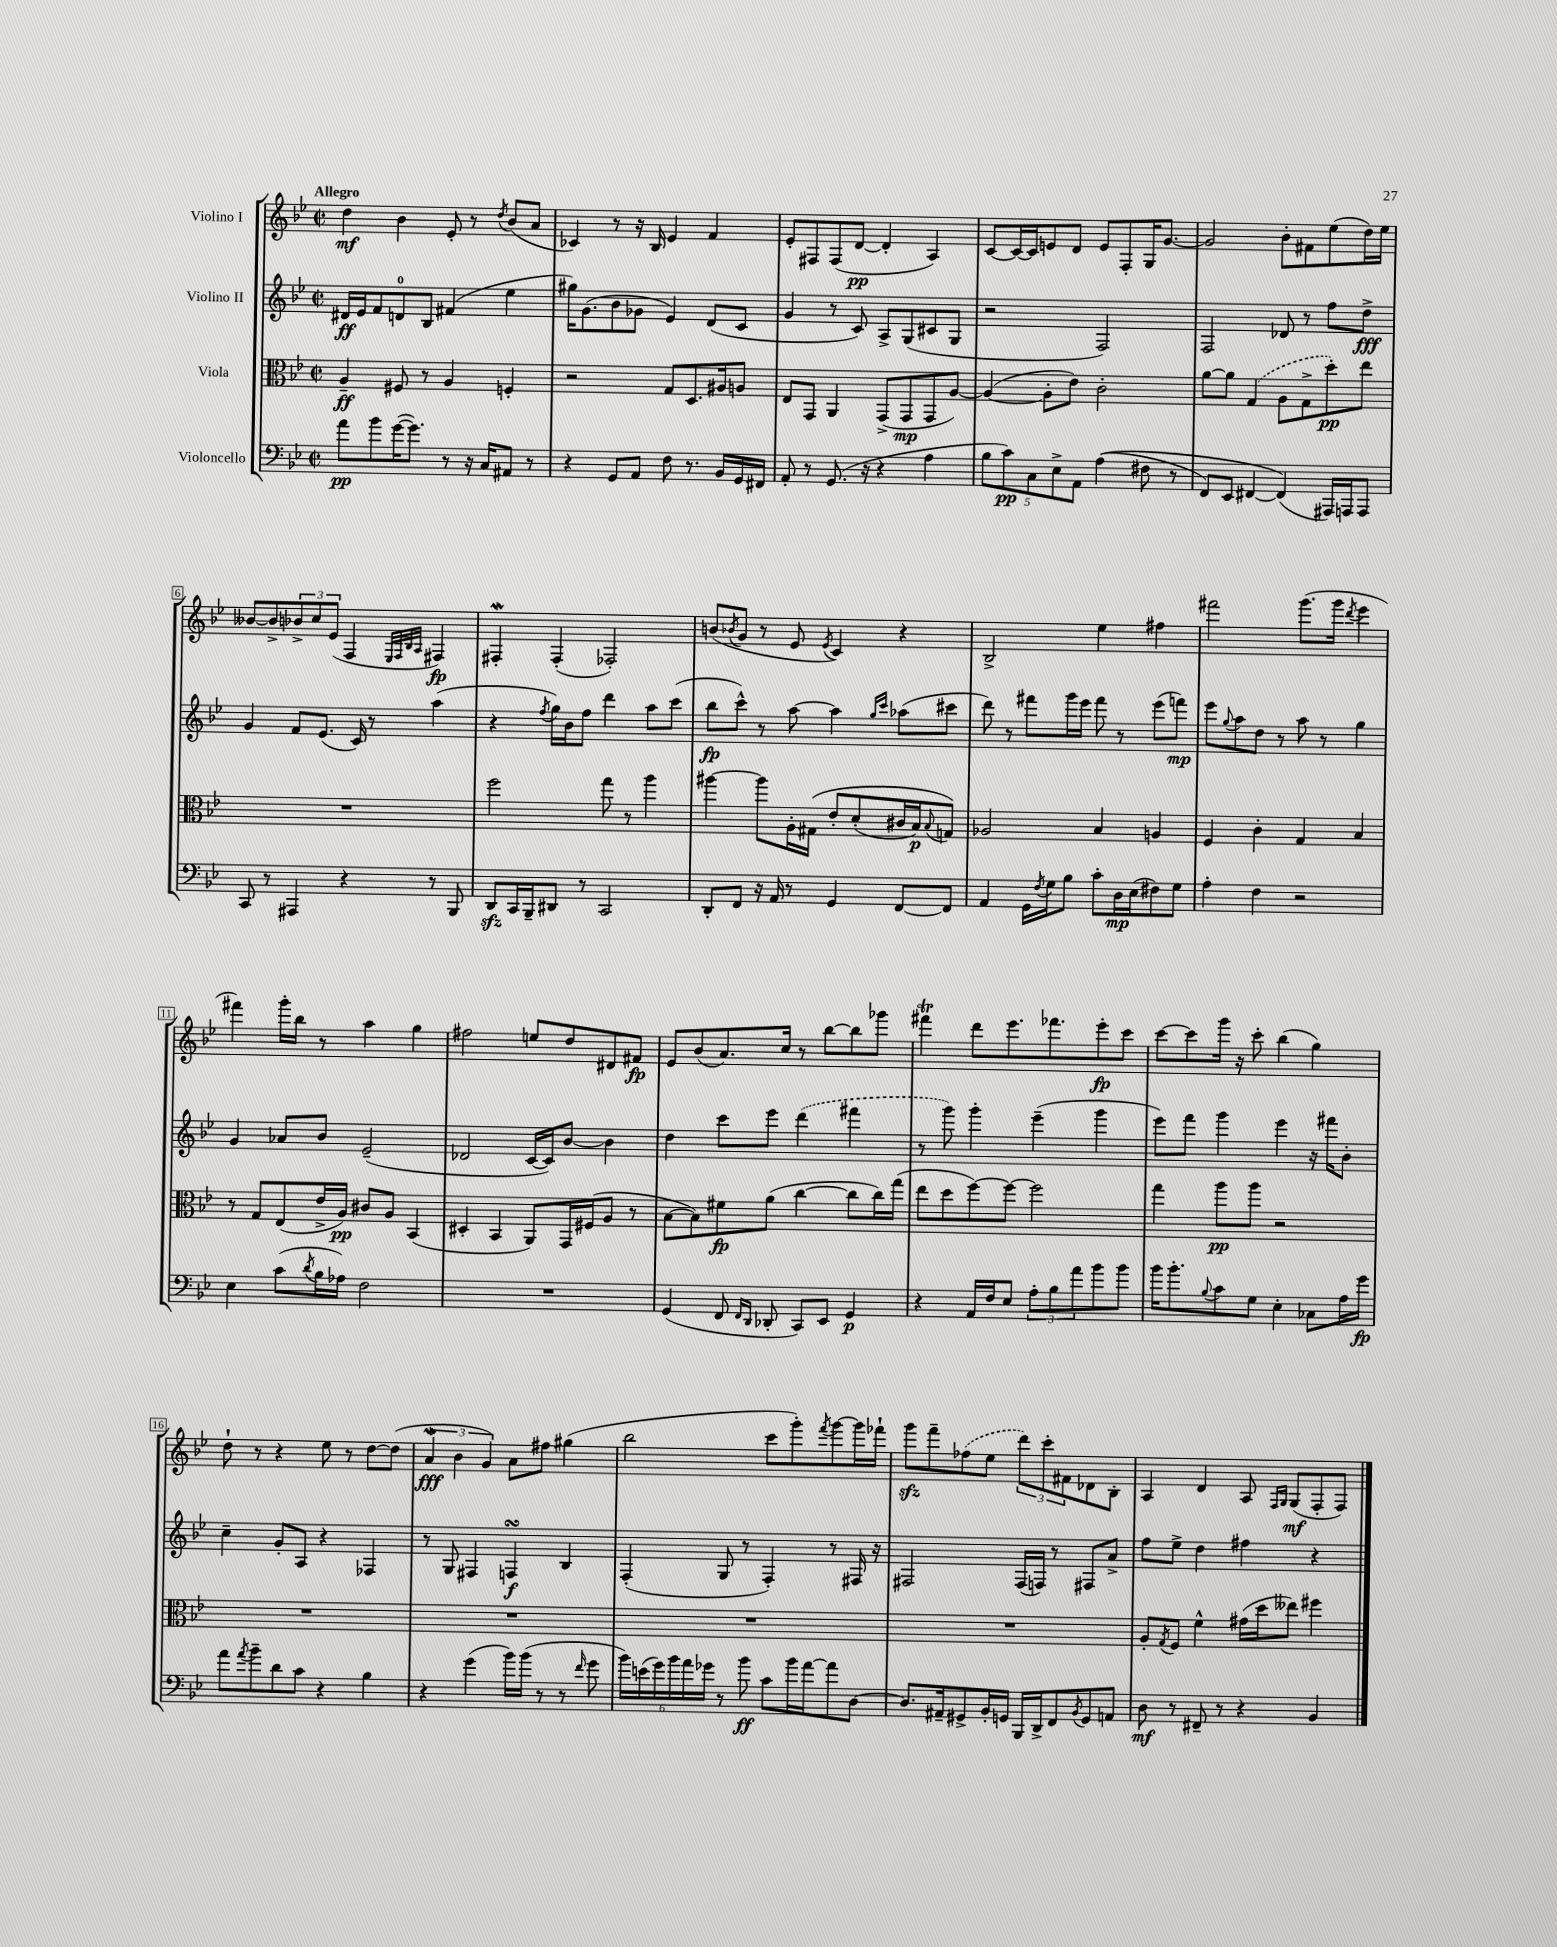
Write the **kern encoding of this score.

**kern	**dynam	**kern	**dynam	**kern	**dynam	**kern	**dynam
*part4	*part4	*part3	*part3	*part2	*part2	*part1	*part1
*staff4	*staff4	*staff3	*staff3	*staff2	*staff2	*staff1	*staff1
*I"Violoncello	*	*I"Viola	*	*I"Violino II	*	*I"Violino I	*
*clefF4	*	*clefC3	*	*clefG2	*	*clefG2	*
*k[b-e-]	*	*k[b-e-]	*	*k[b-e-]	*	*k[b-e-]	*
*M2/2	*	*M2/2	*	*M2/2	*	*M2/2	*
*met(c|)	*	*met(c|)	*	*met(c|)	*	*met(c|)	*
=1	=1	=1	=1	=1	=1	=1	=1
!	!	!	!	!	!	!LO:TX:a:B:t=Allegro	!
8a\L	pp	4A~/	ff	16d#X/LL	ff	4dd\	mf
.	.	.	.	16e-/J	.	.	.
8b-\	.	.	.	8f/	.	.	.
([16g\K	.	8F#X/	.	8dn/	.	4b-\	.
8.g\J])	.	.	.	.	.	.	.
.	.	8r	.	8B-/J	.	.	.
8r	.	4A/	.	(4f#X/	.	8e-'/	.
16r	.	.	.	.	.	8r	.
16C/KL	.	.	.	.	.	.	.
.	.	.	.	.	.	8qdd/	.
8AA#X/J	.	4Fn'/	.	4ee-\	.	(8b-/L	.
8r	.	.	.	.	.	8a/J	.
=2	=2	=2	=2	=2	=2	=2	=2
4r	.	2r	.	16gg#X\KL)	.	4c-X/)	.
.	.	.	.	(8.g\	.	.	.
8GG/L	.	.	.	8b-\	.	8r	.
8AA/J	.	.	.	8g-X\J	.	16r	.
.	.	.	.	.	.	16B-/	.
8F\	.	8G/L	.	4e-/)	.	4e-/	.
8.r	.	8.D/	.	.	.	.	.
.	.	.	.	(8d/L	.	4f/	.
16BB-/LL	.	16A#X/k	.	.	.	.	.
16GG/	.	8An/J	.	8c/J	.	.	.
16FF#X/JJ	.	.	.	.	.	.	.
=3	=3	=3	=3	=3	=3	=3	=3
8AA'/	.	8E-/L	.	4g/	.	8e-'/L	.
8r	.	8GG/J	.	.	.	8F#X/	.
(8.GG/	.	4AA/	.	8r	.	(8F#/	.
.	.	.	.	8c/)	.	[8d/J	pp
16r	.	.	.	.	.	.	.
4r	.	(8GG^/L	.	8A^/L	.	4d'/]	.
.	.	8GG/	mp	(8G/	.	.	.
4A\	.	8GG/	.	8c#X/	.	4A/)	.
.	.	[8A/J)	.	8G/J	.	.	.
=4	=4	=4	=4	=4	=4	=4	=4
10B-\L	.	(4A/_	.	2r	.	[8c/L	.
10c\)	pp	.	.	.	.	.	.
.	.	.	.	.	.	16c/L_	.
.	.	.	.	.	.	16c/J]	.
10C\	.	.	.	.	.	.	.
.	.	8A'\L]	.	.	.	8en/	.
10E-^\	.	.	.	.	.	.	.
.	.	8e-\J)	.	.	.	8d/J	.
10AA\J	.	.	.	.	.	.	.
((4A\	.	2c'\	.	2F/)	.	8e/L	.
.	.	.	.	.	.	8F'/	.
8F#X\	.	.	.	.	.	16G/K	.
.	.	.	.	.	.	[8.g/J	.
8r	.	.	.	.	.	.	.
=5	=5	=5	=5	=5	=5	=5	=5
8FF/L)	.	[8a\L	.	2F/	.	2g/]	.
8EE-/J	.	8a\J]	.	.	.	.	.
[4FF#X/	.	(4G/	.	.	.	.	.
(4FF#/])	.	8A\L	.	8d-X/	.	8b-'\L	.
.	.	8G^\	.	8r	.	8f#X\	.
16AAA#X/LL)	.	8dd'\)	pp	8ff\L	.	(8ee-\	.
16AAAn/J	.	.	.	.	.	.	.
8AAA/J	.	8ee-\J	.	8dd^\J	fff	16dd\L)	.
.	.	.	.	.	.	16ee-\JJ	.
!!LO:LB:g=z
=6	=6	=6	=6	=6	=6	=6	=6
8CC/	.	1r	.	4g/	.	[8b--X/L	.
8r	.	.	.	.	.	8b--^/]	.
4AAA#X/	.	.	.	8f/L	.	12b-X^/	.
.	.	.	.	.	.	12cc/	.
.	.	.	.	(8.e-/J	.	.	.
.	.	.	.	.	.	(12e-/J	.
4r	.	.	.	.	.	4F/	.
.	.	.	.	16c/)	.	.	.
.	.	.	.	8r	.	.	.
.	.	.	.	.	.	32qqE-/LLL	.
.	.	.	.	.	.	32qqF/	.
.	.	.	.	.	.	32qqB-/	.
.	.	.	.	.	.	32qqA/JJJ	.
8r	.	.	.	(4aa\	.	4F#X/)	fp
8BBB-/	.	.	.	.	.	.	.
=7	=7	=7	=7	=7	=7	=7	=7
8DDzz/L	.	2ff\	.	4r	.	4F#XW'/	.
16CC/L	.	.	.	.	.	.	.
16BBB-~/J	.	.	.	.	.	.	.
.	.	.	.	8qff/	.	.	.
8DD#X/J	.	.	.	16gg\LL)	.	(4F#'/	.
.	.	.	.	16b-\J	.	.	.
8r	.	.	.	8ff\J	.	.	.
2CC/	.	8gg\	.	4ddd\	.	2F-X'/)	.
.	.	8r	.	.	.	.	.
.	.	4aa\	.	8aa\L	.	.	.
.	.	.	.	(8ccc\J	.	.	.
=8	=8	=8	=8	=8	=8	=8	=8
8DD'/L	.	[4aa#X\	.	8bb-\L	fp	(8bn/L	.
.	.	.	.	.	.	8qb-X/	.
8FF/J	.	.	.	8ccc^^\J)	.	8g/J	.
16r	.	8aa#\L]	.	8r	.	8r	.
16AA/	.	.	.	.	.	.	.
8r	.	16A'\L	.	[8aa\	.	8e-/	.
.	.	(16G#X\JJ	.	.	.	.	.
.	.	.	.	.	.	8qe-/	.
4GG/	.	8e-'/L	.	4aa\]	.	4c/)	.
.	.	(8d'/	.	.	.	.	.
.	.	.	.	16qqgg/LL	.	.	.
.	.	.	.	16qqccc/JJ	.	.	.
[8FF/L	.	16c#X/L	.	(8aa-X\L	.	4r	.
.	.	16B-/J)	p	.	.	.	.
.	.	8qqB-/	.	.	.	.	.
8FF/J]	.	8Gn/J)	.	8ccc#X\J	.	.	.
=9	=9	=9	=9	=9	=9	=9	=9
4AA/	.	2A-X/	.	8ddd\)	.	2B-^/	.
.	.	.	.	8r	.	.	.
16GG\LL	.	.	.	8fff#X\L	.	.	.
8qF/	.	.	.	.	.	.	.
16G\J	.	.	.	.	.	.	.
8B-\J	.	.	.	16ggg\L	.	.	.
.	.	.	.	16eee-\JJ	.	.	.
8c'\L	.	4B-/	.	8fff#\	.	4ee-\	.
16D\L	mp	.	.	8r	.	.	.
(16E-\J	.	.	.	.	.	.	.
8F#X\)	.	4An/	.	(8eee-\L	.	4ff#X\	.
8G\J	.	.	.	8fffn\J)	mp	.	.
=10	=10	=10	=10	=10	=10	=10	=10
4A'\	.	4F/	.	8eee-\L	.	2fff#X\	.
.	.	.	.	8qqgg/	.	.	.
.	.	.	.	8aa\	.	.	.
4F\	.	4c'\	.	8dd\J	.	.	.
.	.	.	.	8r	.	.	.
2r	.	4G/	.	8aa\	.	(8.ggg\L	.
.	.	.	.	8r	.	.	.
.	.	.	.	.	.	16ggg\Jk	.
.	.	.	.	.	.	8qddd/	.
.	.	4B-/	.	4gg\	.	4eee-\	.
!!LO:LB:g=z
=11	=11	=11	=11	=11	=11	=11	=11
4E-\	.	8r	.	4g/	.	4fff#X\)	.
.	.	8G/L	.	.	.	.	.
(8c\L	.	(8E-/	.	8a-X/L	.	16ggg'\LL	.
.	.	.	.	.	.	16bb-\JJ	.
8qd/	.	.	.	.	.	.	.
16B-\L	.	16e-^/L	.	8b-/J	.	8r	.
16A-X\JJ)	.	16A/JJ)	pp	.	.	.	.
2F\	.	8c#X/L	.	(2e-~/	.	4aa\	.
.	.	8A/J	.	.	.	.	.
.	.	(4BB-/	.	.	.	4gg\	.
=12	=12	=12	=12	=12	=12	=12	=12
1r	.	4D#X'/	.	2d-X/	.	2ff#X\	.
.	.	4BB-/	.	.	.	.	.
.	.	8AA/L)	.	[16c/LL	.	8een/L	.
.	.	.	.	16c/J])	.	.	.
.	.	16GG/L	.	[8b-/J	.	8dd/	.
.	.	(16F#X/J	.	.	.	.	.
.	.	8A/J	.	4b-\]	.	8d#X/	.
.	.	8r	.	.	.	8f#X/J	fp
=13	=13	=13	=13	=13	=13	=13	=13
(4GG/	.	[8B-\L	.	4dd\	.	8e-/L	.
.	.	8B-\])	.	.	.	(8b-/	.
8FF/	.	8f#X\	fp	8ccc\L	.	8.a/)	.
16qqFF/LL	.	.	.	.	.	.	.
16qqDD/JJ	.	.	.	.	.	.	.
8DD-X'/	.	(8a\J	.	8eee-\J	.	.	.
.	.	.	.	.	.	16cc/Jk	.
8CC/L)	.	[4cc\	.	(4ddd\	.	8r	.
8EE-/J	.	.	.	.	.	[8bb-\L	.
4GG/	p	8cc\L]	.	4fff#X\	.	8bb-\]	.
.	.	16cc\L)	.	.	.	8ggg-X\J	.
.	.	(16gg\JJ	.	.	.	.	.
=14	=14	=14	=14	=14	=14	=14	=14
4r	.	8ee-\L	.	8r	.	4fff#Xt\	.
.	.	8dd\	.	8ggg\)	.	.	.
16AA/LL	.	[8ff\)	.	4ggg'\	.	8ddd\L	.
16F/J	.	.	.	.	.	.	.
8E-/J	.	8ff\J_	.	.	.	8.eee-\	.
12A'\L	.	2ff\]	.	(4eee-~\	.	.	.
.	.	.	.	.	.	8.fff-X\	.
12B-\	.	.	.	.	.	.	.
12a\	.	.	.	.	.	.	.
8b-\	.	.	.	4ggg\	.	8eee-'\	fp
8b-\J	.	.	.	.	.	8ccc\J	.
=15	=15	=15	=15	=15	=15	=15	=15
16b-\KL	.	4gg\	.	8eee-\L)	.	[8ccc\L	.
8.b-'\	.	.	.	.	.	.	.
.	.	.	.	8fff\J	.	8ccc\]	.
8qqB-/	.	.	.	.	.	.	.
8c\	.	8aa\L	pp	4ggg\	.	16ggg\Jk	.
.	.	.	.	.	.	16r	.
8G\J	.	8aa\J	.	.	.	8ccc'\	.
4E-'\	.	2r	.	4eee-\	.	(4bb-\	.
8C-X\L	.	.	.	16r	.	4gg\)	.
.	.	.	.	16fff#X\KL	.	.	.
16A\L	.	.	.	8b-'\J	.	.	.
16g\JJ	fp	.	.	.	.	.	.
!!LO:LB:g=z
=16	=16	=16	=16	=16	=16	=16	=16
8a\L	.	1r	.	4cc~\	.	8dd`\	.
8qa/	.	.	.	.	.	.	.
8b-~\	.	.	.	.	.	8r	.
8d\	.	.	.	8g'/L	.	4r	.
8c\J	.	.	.	8A/J	.	.	.
4r	.	.	.	4r	.	8ee-\	.
.	.	.	.	.	.	8r	.
4B-\	.	.	.	4F-X/	.	[8dd\L	.
.	.	.	.	.	.	(8dd\J]	.
=17	=17	=17	=17	=17	=17	=17	=17
4r	.	1r	.	8r	.	6aW/	fff
.	.	.	.	8G/	.	.	.
.	.	.	.	.	.	6b-\	.
(4g\	.	.	.	4F#X/	.	.	.
.	.	.	.	.	.	6g/)	.
16b-\LL)	.	.	.	4FnsSSS/	f	8a\L	.
(16b-\JJ	.	.	.	.	.	.	.
8r	.	.	.	.	.	8ff#X\J	.
8r	.	.	.	4B-/	.	(4gg#X\	.
16qqf/	.	.	.	.	.	.	.
8g\	.	.	.	.	.	.	.
=18	=18	=18	=18	=18	=18	=18	=18
24b-\LL)	.	1r	.	(4F'/	.	2bb-\	.
(24en\	.	.	.	.	.	.	.
24g\)	.	.	.	.	.	.	.
24b-\	.	.	.	.	.	.	.
24a\	.	.	.	.	.	.	.
24g-X\JJ	.	.	.	.	.	.	.
8r	.	.	.	8G/	.	.	.
8b-\	ff	.	.	8r	.	.	.
8c\L	.	.	.	4F'/)	.	8ccc\L	.
16b-\L	.	.	.	.	.	8ggg'\)	.
[16a\J	.	.	.	.	.	.	.
.	.	.	.	.	.	8qfff/	.
8a\]	.	.	.	8r	.	[8ggg\	.
[8D\J	.	.	.	16F#X/	.	16ggg\L]	.
.	.	.	.	16r	.	16fff-X`\JJ	.
=19	=19	=19	=19	=19	=19	=19	=19
8.D/L]	.	1r	.	2F#X/	.	8gggzz\L	.
.	.	.	.	.	.	8fff~\	.
16AA#X~/k	.	.	.	.	.	.	.
8GG#X^/	.	.	.	.	.	(8ff-X\	.
16BB-'/L	.	.	.	.	.	8ee-\J	.
16GGn/JJ	.	.	.	.	.	.	.
16BBB-/LL	.	.	.	(16F#/LL	.	12ddd\L)	.
16DD^/J	.	.	.	16Fn/JJ)	.	.	.
.	.	.	.	.	.	12ccc'\	.
8FF/	.	.	.	8r	.	.	.
.	.	.	.	.	.	12f#X\	.
8qBB-/	.	.	.	.	.	.	.
8GG/	.	.	.	8F#X/L	.	8d-X\	.
8AAn/J	.	.	.	8a^/J	.	8B-'\J	.
=20	=20	=20	=20	=20	=20	=20	=20
8D\	mf	8A'/L	.	8ff\L	.	4A/	.
.	.	8qG/	.	.	.	.	.
8r	.	8F/J	.	8ee-^\J	.	.	.
8FF#X~/	.	4f^^\	.	4dd\	.	4d/	.
8r	.	.	.	.	.	.	.
4r	.	(16g#X\LL	.	4ff#X\	.	8A/	.
.	.	16dd\J	.	.	.	.	.
.	.	.	.	.	.	16qqF/LL	.
.	.	.	.	.	.	16qqG/JJ	.
.	.	8ee--X\J)	.	.	.	(8G/L	mf
4BB-/	.	4ff#X\	.	4r	.	8F'/	.
.	.	.	.	.	.	8F/J)	.
==	==	==	==	==	==	==	==
*-	*-	*-	*-	*-	*-	*-	*-
